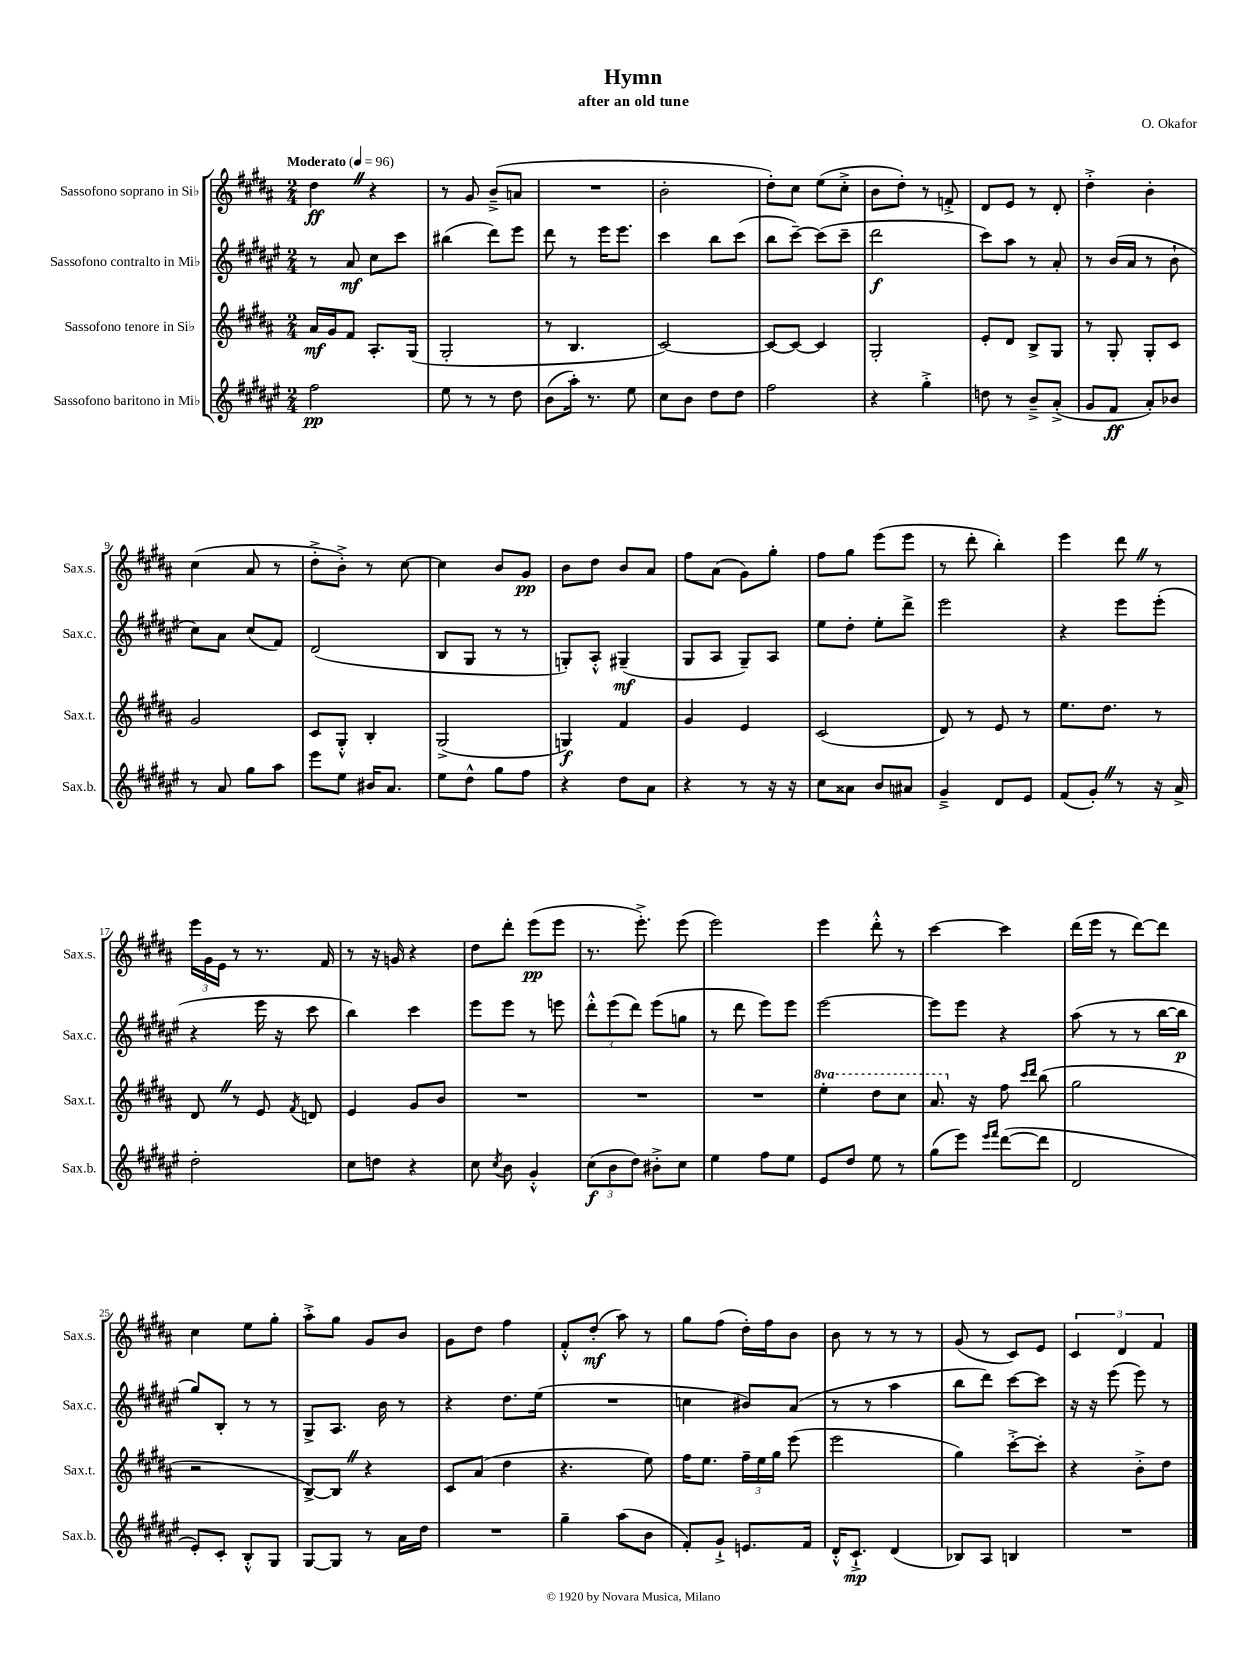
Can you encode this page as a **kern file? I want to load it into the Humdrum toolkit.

**kern	**kern	**kern	**kern
*staff4	*staff3	*staff2	*staff1
*clefG2	*clefG2	*clefG2	*clefG2
*k[f#c#g#d#a#e#]	*k[f#c#g#d#a#]	*k[f#c#g#d#a#e#]	*k[f#c#g#d#a#]
*M2/4	*M2/4	*M2/4	*M2/4
*MM96	*MM96	*MM96	*MM96
2ff#\	16a#/LL	8r	4dd#\
.	16g#/J	.	.
.	8f#/J	8a#/	.
.	8.A#'/L	8cc#\L	4r
.	.	8ccc#\J	.
.	(16G#/Jk	.	.
=	=	=	=
8ee#\	2G#'/	(4bb#\	8r
8r	.	.	8g#/
8r	.	8ddd#\L)	(8b~^/L
8dd#\	.	8eee#\J	8a/J
=	=	=	=
(8b\L	8r	8ddd#\	2r
16aa#'\Jk)	4.B/	8r	.
8.r	.	.	.
.	.	16eee#\LK	.
.	.	8.eee#\J	.
8ee#\	.	.	.
=	=	=	=
8cc#\L	[2c#/)	4ccc#\	2b'\
8b\J	.	.	.
8dd#\L	.	8bb\L	.
8dd#\J	.	(8ccc#\J	.
=	=	=	=
2ff#\	8c#/_L	8bb\L	8dd#'\L)
.	8c#/_J	[8ccc#~\J)	8cc#\J
.	4c#/]	(8ccc#\]L	(8ee\L
.	.	8ccc#~\J	8cc#'^\J
=	=	=	=
4r	2G#'/	2ddd#\	8b\L
.	.	.	8dd#'\J)
4gg#'^\	.	.	8r
.	.	.	8f'^/
=	=	=	=
8dd\	8e'/L	8ccc#\L)	8d#/L
8r	8d#/J	8aa#\J	8e/J
8b~^/L	8B^/L	8r	8r
(8a#'^/J	8G#/J	8a#'/	8d#'/
=	=	=	=
8g#/L	8r	8r	4dd#'^\
8f#/J	8G#'/	(16b/LL	.
.	.	16a#/JJ	.
8a#'/L)	8G#'/L	8r	4b'\
8b-/J	8c#/J	8b`\	.
=	=	=	=
8r	2g#/	8cc#\L)	(4cc#\
8a#/	.	8a#\J	.
8gg#\L	.	(8cc#/L	8a#/
8aa#\J	.	8f#/J)	8r
=	=	=	=
8eee#\L	8c#/L	(2d#/	8dd#'^\L
8ee#\J	8G#'^^/J	.	8b'^\J)
16b#/LK	4B'/	.	8r
8.a#/J	.	.	.
.	.	.	[8cc#\
=	=	=	=
8ee#\L	(2G#^/	8B/L	4cc#\]
8dd#^^\J	.	8G#/J	.
8gg#\L	.	8r	8b/L
8ff#\J	.	8r	8g#/J
=	=	=	=
4r	4G/)	8G'/L)	8b\L
.	.	8A#'^^/J	8dd#\J
8dd#\L	4f#/	(4G#~/	8b/L
8a#\J	.	.	8a#/J
=	=	=	=
4r	4g#/	8G#/L	8ff#\L
.	.	8A#/J	(8a#\J
8r	4e/	8G#~/L)	8g#\L)
16r	.	8A#/J	8gg#'\J
16r	.	.	.
=	=	=	=
8cc#\L	(2c#/	8ee#\L	8ff#\L
8a##\J	.	8dd#'\J	8gg#\J
8b/L	.	8ee#'\L	(8eee\L
8a#/J	.	8ddd#^\J	8eee\J
=	=	=	=
4g#~^/	8d#/)	2eee#\	8r
.	8r	.	8ddd#'\
8d#/L	8e/	.	4bb'\)
8e#/J	8r	.	.
=	=	=	=
(8f#/L	8.ee\L	4r	4eee\
8g#'/J)	.	.	.
.	8.dd#\J	.	.
8r	.	8eee#\L	8ddd#\
16r	8r	(8eee#'\J	8r
16a#^/	.	.	.
=	=	=	=
2dd#'\	8d#/	4r	24eee\LL
.	.	.	24g#\
.	.	.	24e\JJ
.	8r	.	8r
.	8e/	16eee#\	8.r
.	.	16r	.
.	8qf#/	.	.
.	8d/	8ccc#\	.
.	.	.	16f#/
=	=	=	=
8cc#\L	4e/	4bb\)	8r
8dd\J	.	.	16r
.	.	.	16g/
4r	8g#/L	4ccc#\	4r
.	8b/J	.	.
=	=	=	=
8cc#\	2r	8eee#\L	8dd#\L
8qcc#/	.	.	.
8b\	.	8eee#\J	8ddd#'\J
4g#'^^/	.	8r	(8eee\L
.	.	8eee\	8eee\J
=	=	=	=
(12cc#\L	2r	12ddd#'^^\L	8.r
12b\	.	(12eee#\	.
12dd#\J)	.	12ddd#\J)	.
.	.	.	8.eee'^\)
8b#'^\L	.	(8eee#\L	.
8cc#\J	.	8gg\J	(8eee\
=	=	=	=
4ee#\	2r	8r	2eee\)
.	.	8ddd#\	.
8ff#\L	.	8eee#\L)	.
8ee#\J	.	8eee#\J	.
=	=	=	=
8e#/L	4eee'\	[2eee#\	4eee\
8dd#/J	.	.	.
8ee#\	8ddd#\L	.	8ddd#'^^\
8r	8ccc#\J	.	8r
=	=	=	=
(8gg#\L	8.aa#/	8eee#\]L	[4ccc#\
8eee#\J)	.	8eee#\J	.
.	16r	.	.
16qqeee#/LL	.	.	.
16qqfff#/JJ	.	.	.
([8ddd#\L	8ff#\	4r	4ccc#\]
.	16qqccc#/LL	.	.
.	16qqddd#/JJ	.	.
8ddd#\]J	(8bb\	.	.
=	=	=	=
2d#/	2gg#\	(8aa#\	(16ddd#\LL
.	.	.	16eee\JJ
.	.	8r	8r
.	.	8r	[8ddd#\L)
.	.	[16bb\LL	8ddd#\]J
.	.	16bb\]JJ	.
=	=	=	=
8e#'/L)	2r	8gg#/L)	4cc#\
8c#'/J	.	8B'/J	.
8B'^^/L	.	8r	8ee\L
8G#/J	.	8r	8gg#'\J
=	=	=	=
[8G#/L	[8B^/L)	8G#^/L	8aa#'^\L
8G#/]J	8B/]J	8.A#/J	8gg#\J
8r	4r	.	8g#/L
.	.	16b\	.
16a#\LL	.	8r	8b/J
16dd#\JJ	.	.	.
=	=	=	=
2r	8c#/L	4r	8g#\L
.	(8a#/J	.	8dd#\J
.	4dd#\	8.dd#\L	4ff#\
.	.	(16ee#\Jk	.
=	=	=	=
4gg#~\	4.r	2r	8f#'^^/L
.	.	.	(8dd#'/J
(8aa#\L	.	.	8aa#\)
8b\J	8ee\)	.	8r
=	=	=	=
8f#'/L)	16ff#\LK	4cc\	8gg#\L
.	8.ee\J	.	.
8g#`^/J	.	.	(8ff#\J
8.e/L	24ff#~\LL	8b#/L)	16dd#'\LL)
.	24ee\	.	.
.	.	.	16ff#\J
.	24gg#\JJ	.	.
.	(8eee\	(8a#/J	8b\J
16f#/Jk	.	.	.
=	=	=	=
16d#'^^/LK	2eee\	8r	8b\
8.c#`^/J	.	.	.
.	.	8r	8r
(4d#/	.	4aa#\	8r
.	.	.	8r
=	=	=	=
8B-/L)	4gg#\)	8bb\L	(8g#/
8A#/J	.	8ddd#\J)	8r
4B/	[8ccc#'^\L	[8ccc#\L	8c#/L)
.	8ccc#'\]J	8ccc#\]J	8e/J
=	=	=	=
2r	4r	16r	6c#/
.	.	16r	.
.	.	(8eee#\	.
.	.	.	6d#/
.	8b'^\L	8eee#\)	.
.	.	.	6f#/
.	8dd#\J	8r	.
==	==	==	==
*-	*-	*-	*-
